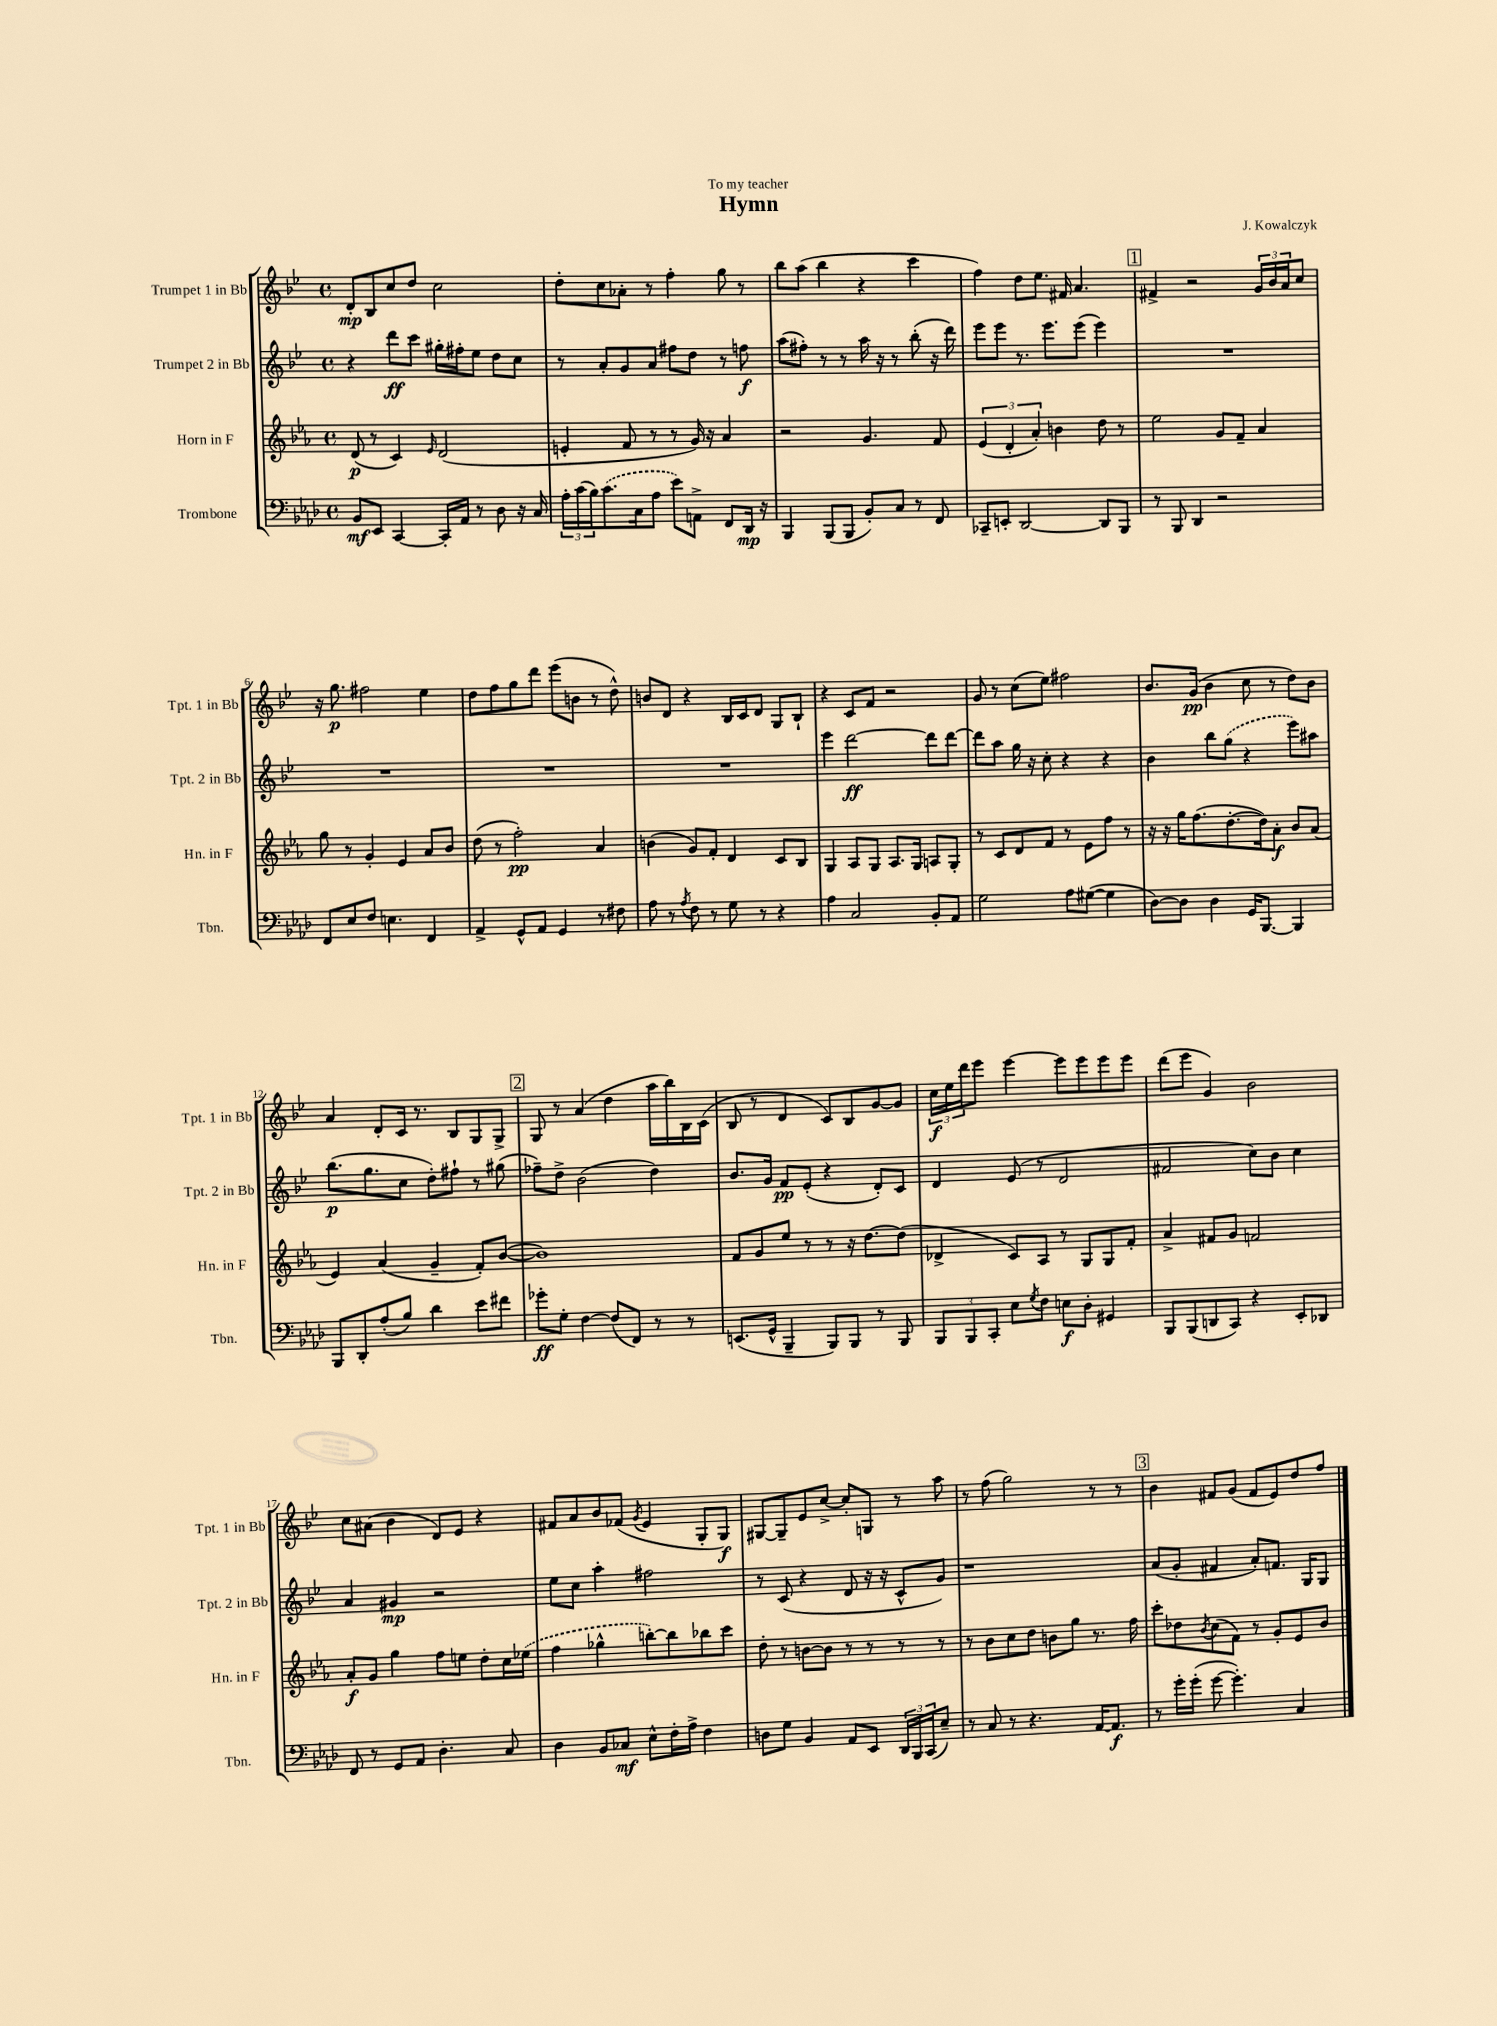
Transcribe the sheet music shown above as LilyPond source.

\header { title = "Hymn" composer = "J. Kowalczyk" dedication = "To my teacher" }
<<
\new StaffGroup <<
\new Staff = "s0" \with { instrumentName = "Trumpet 1 in Bb" shortInstrumentName = "Tpt. 1 in Bb" } {
    \clef treble \key bes \major \defaultTimeSignature \time 4/4
    d'8-.\mp bes8 c''8 d''8 c''2 |
    d''8-. c''8 aes'8-. r8 f''4-. g''8 r8 |
    bes''8 a''8( bes''4 r4 c'''4 |
    f''4) d''8 ees''8. fis'16 a'4. |
    \mark \markup { \box "1" } fis'4-> r2 \tuplet 3/2 { g'16 bes'16 a'16 } c''8 |
    r16 g''8.\p fis''2 ees''4 |
    d''8 f''8 g''8 d'''8 ees'''8( b'8 r8 d''8-^) |
    b'8 d'8 r4 bes16 c'16 d'8 g8 bes8-! |
    r4 c'8 f'8 r2 |
    g'8 r8 c''8( ees''8) fis''2 |
    bes'8. g'16\pp( bes'4 c''8 r8 d''8) bes'8 |
    a'4 d'8-. c'16 r8. bes8 g8 g8-> |
    \mark \markup { \box "2" } g8 r8 a'4( d''4 a''16 bes''16) bes16 c'16( |
    bes8 r8 d'4 c'8) bes8 g'8~ g'8 |
    \tuplet 3/2 { c''16\f ees''16 d'''16 } ees'''8 ees'''4~ ees'''8 ees'''8 ees'''8 ees'''8 |
    d'''8( ees'''8 g'4) bes'2 |
    c''8 ais'8( bes'4 d'8) ees'8 r4 |
    fis'8 a'8 bes'8 fes'8( \acciaccatura { g'8 } ees'4 g8-. g8\f) |
    gis8~ gis8-- ees'8 c''8~-> c''8-. g8 r8 a''8 |
    r8 f''8( g''2) r8 r8 |
    \mark \markup { \box "3" } bes'4 fis'8 g'8( fis'8 ees'8) d''8 f''8 \bar "|." |
}
\new Staff = "s1" \with { instrumentName = "Trumpet 2 in Bb" shortInstrumentName = "Tpt. 2 in Bb" } {
    \clef treble \key bes \major \defaultTimeSignature \time 4/4
    r4 d'''8\ff c'''8 gis''16-. fis''16-. ees''8 d''8 c''8 |
    r8 a'8-. g'8 a'8 fis''8 d''8 r8 f''8\f |
    a''8( fis''8-.) r8 r8 a''16 r16 r8 bes''8-.( r16 d'''16) |
    ees'''8 ees'''8 r8. ees'''8. ees'''8( ees'''4) |
    \mark \markup { \box "1" } R1 |
    R1 |
    R1 |
    R1 |
    ees'''4 d'''2~\ff d'''8 d'''8~ |
    d'''8 a''8 g''16 r16 c''8-. r4 r4 |
    bes'4 bes''8 \once \slurDashed g''8( r4 ees'''8) ais''8 |
    bes''8.\p( g''8. c''8 d''8-.) fis''8-! r8 gis''8( |
    \mark \markup { \box "2" } fes''8--) d''8-> bes'2( d''4) |
    bes'8. g'16 f'8\pp ees'8-.( r4 d'8-.) c'8 |
    d'4 ees'8( r8 d'2 |
    fis'2 c''8) bes'8 c''4 |
    a'4 gis'4\mp r2 |
    ees''8 c''8 a''4-. fis''2 |
    r8 c'8( r4 d'8 r16 r16 c'8-^ g'8) |
    r1 |
    \mark \markup { \box "3" } a'8( g'8-. fis'4 a'8-.) f'8. g16 g8 \bar "|." |
}
\new Staff = "s2" \with { instrumentName = "Horn in F" shortInstrumentName = "Hn. in F" } {
    \clef treble \key ees \major \defaultTimeSignature \time 4/4
    d'8\p( r8 c'4) \grace { ees'16 } d'2( |
    e'4-. f'8 r8 r8 g'16) r16 aes'4 |
    r2 g'4. f'8 |
    \tuplet 3/2 { ees'4( d'4-. aes'4-.) } b'4 d''8 r8 |
    \mark \markup { \box "1" } ees''2 g'8 f'8-- aes'4 |
    g''8 r8 g'4-. ees'4 aes'8 bes'8 |
    d''8( r8 f''2-.\pp) aes'4 |
    b'4( g'8) f'8-. d'4 c'8 bes8 |
    g4 aes8 g8 aes8. g16 a8 g8-. |
    r8 c'8 d'8 f'8 r8 ees'8 f''8 r8 |
    r16 r16 g''16 f''8.( d''8.~-. d''16) aes'8-.\f bes'8 aes'8( |
    ees'4) aes'4( g'4-- f'8-.) bes'8~( |
    \mark \markup { \box "2" } bes'1) |
    f'8 g'8 ees''8 r8 r8 r16 d''8.~ d''8( |
    des'4-> c'8) aes8 r8 g8 g8 f'8-. |
    aes'4-> fis'8 g'8 f'2 |
    aes'8-.\f g'8 g''4 f''8 e''8 d''8-. c''16 \once \slurDashed ees''16( |
    f''4 ges''4-^ b''8~-.) b''8 bes''8 c'''8 |
    d''8-. r8 b'8~ b'8 r8 r8 r8 r8 |
    r8 bes'8 c''8 d''8 b'8 g''8 r8. f''16 |
    \mark \markup { \box "3" } c'''8-. des''8 \acciaccatura { bes'8 } c''8( f'8) r8 g'8-. ees'8 bes'8 \bar "|." |
}
\new Staff = "s3" \with { instrumentName = "Trombone" shortInstrumentName = "Tbn." } {
    \clef bass \key aes \major \defaultTimeSignature \time 4/4
    bes,8\mf ees,8 c,4~ c,16-. aes,16 r8 des8 r16 c16 |
    \tuplet 3/2 { aes16-. c'16( bes16) } \once \slurDashed c'8.( c16 aes8 ees'8) a,8-> f,8 des,16\mp r16 |
    bes,,4 bes,,8( bes,,8 bes,8-.) c8 r8 f,8 |
    ces,8-- e,8-. des,2~ des,8 bes,,8 |
    \mark \markup { \box "1" } r8 bes,,8 des,4 r2 |
    f,8 ees8 f8 e4. f,4 |
    aes,4-> g,8-^ aes,8 g,4 r8 fis8 |
    aes8 r8 \acciaccatura { aes8 } f8 r8 g8 r8 r4 |
    aes4 c2 bes,8-. aes,8 |
    g2 aes8 gis8~( gis4 |
    des8~) des8 des4 g,16 bes,,8.~ bes,,4 |
    bes,,8 des,8-. aes8-.( bes8) des'4 ees'8 fis'8 |
    \mark \markup { \box "2" } ges'8-.\ff g8-. f4~ f8( f,8) r8 r8 |
    e,8.( g,16-^ bes,,4-- bes,,8) bes,,8 r8 bes,,8 |
    \tuplet 3/2 { bes,,8 bes,,8 c,8-. } ees8 \acciaccatura { g8 } f8 e8\f des8-. gis,4 |
    bes,,8 bes,,8( d,8 c,8) r4 ees,8-. des,8 |
    f,8 r8 g,8 aes,8 des4.-. c8 |
    des4 bes,8 ces8\mf ees8-^ f16-. aes16-> f4 |
    d8 g8 bes,4 aes,8 ees,8 \tuplet 3/2 { des,16 bes,,16 c,16( } ees8--) |
    r8 c8 r8 r4. aes,16~ aes,8.\f |
    \mark \markup { \box "3" } r8 g'16-. g'16-.( g'8~ g'4.-.) c4 \bar "|." |
}
>>
>>
